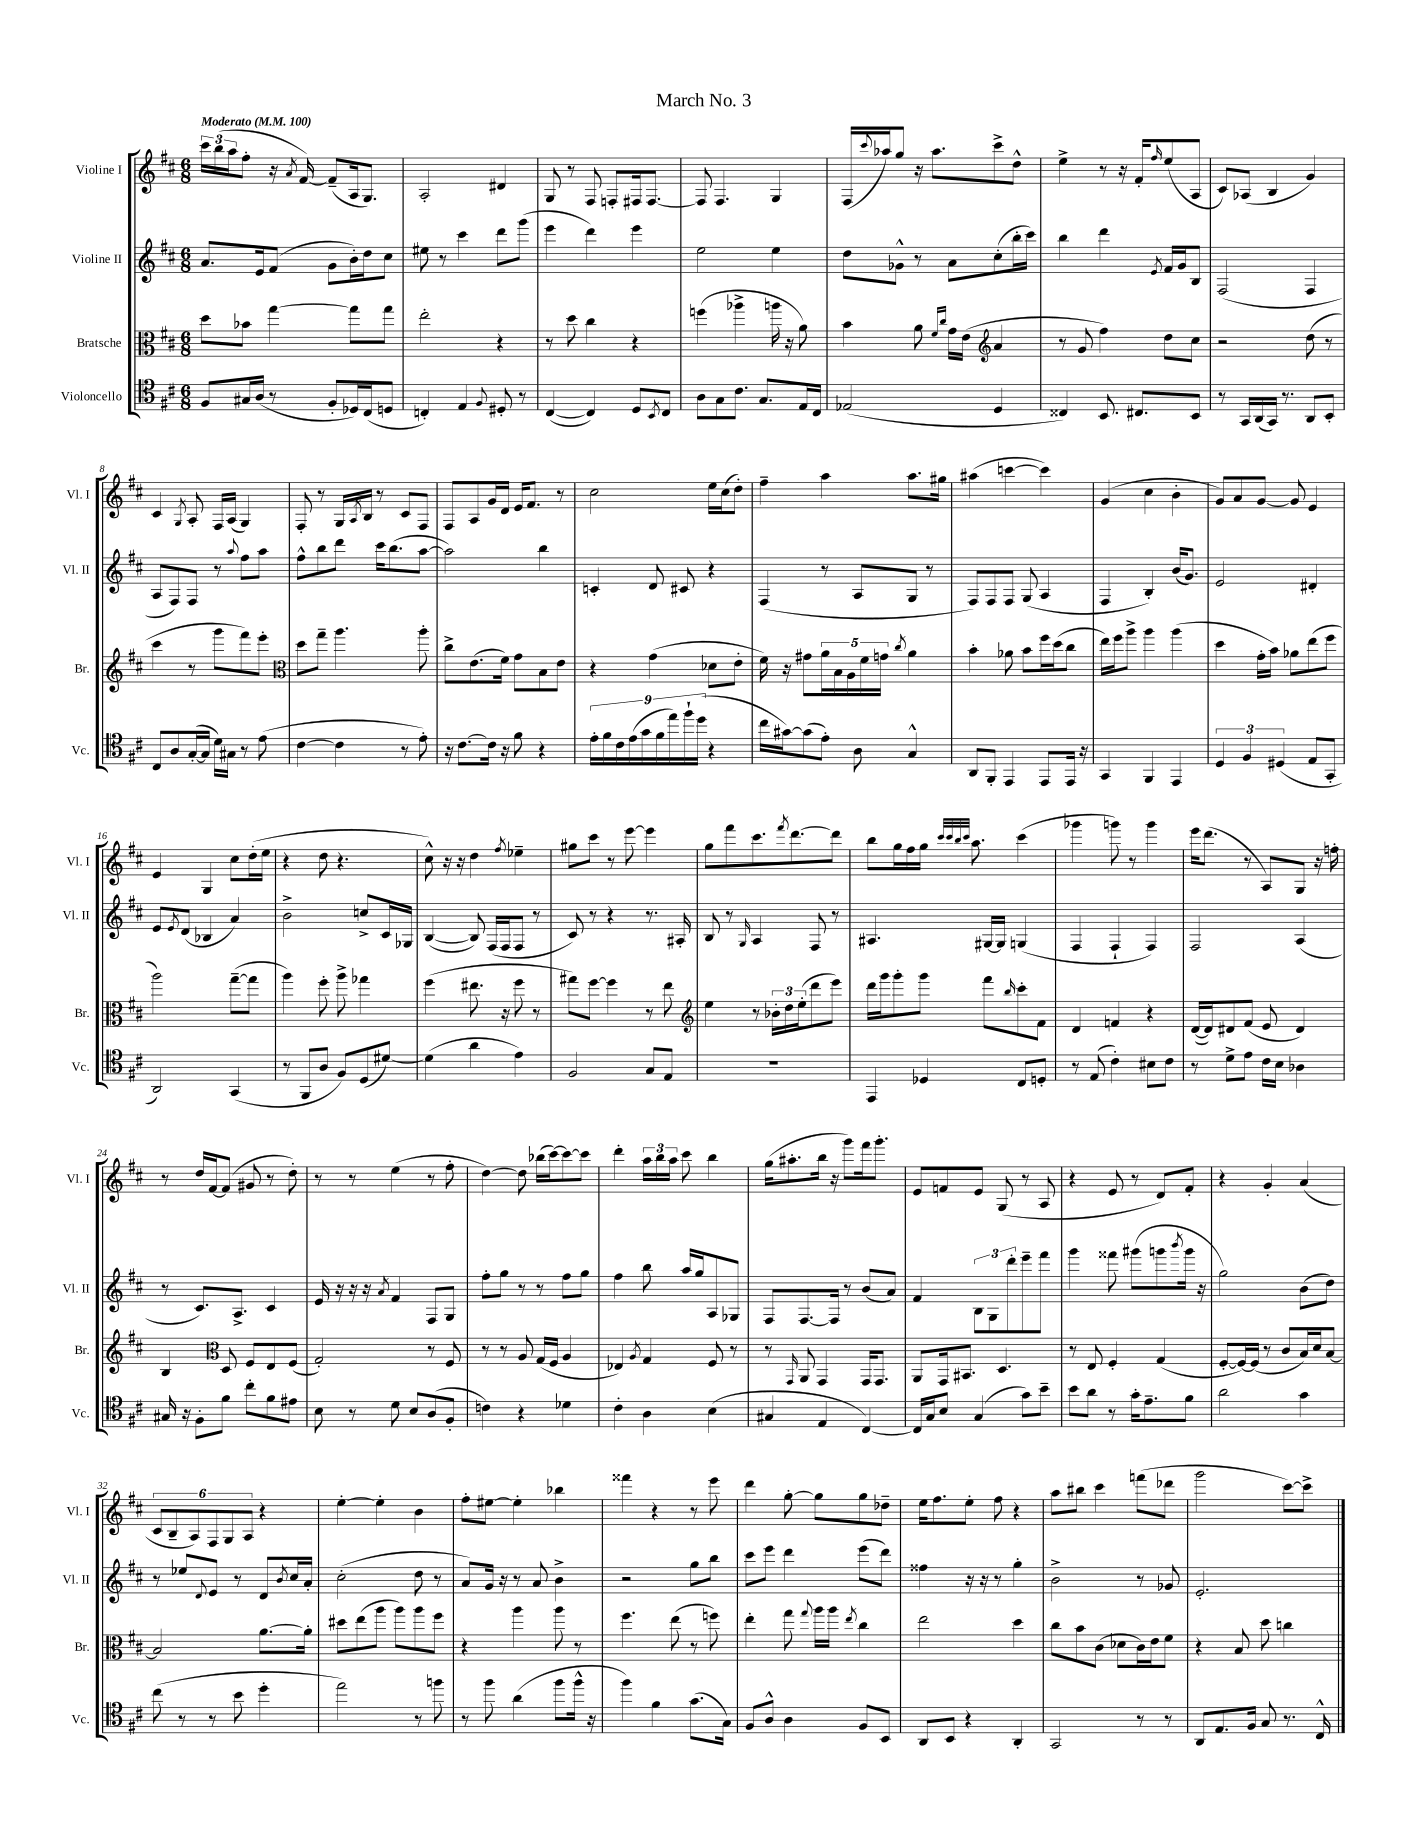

**kern	**kern	**kern	**kern
*part4	*part3	*part2	*part1
*staff4	*staff3	*staff2	*staff1
*I"Violoncello	*I"Bratsche	*I"Violine II	*I"Violine I
*I'Vc.	*I'Br.	*I'Vl. II	*I'Vl. I
*clefC4	*clefC3	*clefG2	*clefG2
*k[f#c#]	*k[f#c#]	*k[f#c#]	*k[f#c#]
*M6/8	*M6/8	*M6/8	*M6/8
*MM100	*MM100	*MM100	*MM100
=1	=1	=1	=1
!	!	!	!LO:TX:a:B:t=Moderato
8F#/L	8dd\L	8.a/L	24ccc#\LL
.	.	.	(24bb\
.	.	.	24aa\J
16G#X/L	8b-X\J	.	8ff#'\J
(16A/JJ	.	16e/k	.
8r	[4gg\	(8f#/J	16r
.	.	.	8qa/
.	.	.	[16f#/)
8F#'/L	.	8g\L	(8f#~/L]
16D-X/L)	8gg\L]	16b'\L)	16A/k
(16C#/J	.	16dd\J	8.G/J)
8Dn/J	8gg\J	8cc#\J	.
=2	=2	=2	=2
4Cn'/)	2ee'\	8ee#X\	2A'/
.	.	8r	.
4E/	.	4ccc#\	.
8qqF#/	.	.	.
8D#X'/	4r	8ddd\L	4d#X/
8r	.	(8ggg\J	.
=3	=3	=3	=3
([4C#/	8r	4eee\	8G/
.	8dd\	.	8r
4C#/])	4cc#\	4ddd\)	8F#/
.	.	.	8Fn'/L
8D/L	4r	4eee\	16F#X/k
.	.	.	[8.F#/J
8qBB/	.	.	.
8C#/J	.	.	.
=4	=4	=4	=4
8A\L	(4ffn\	2ee\	8F#/]
8G\	.	.	4.F#/
8.c#\J	4aa-X^\	.	.
8.G/L	.	.	.
.	16aan\	4ee\	4G/
.	16r	.	.
16E/L	8a\)	.	.
16C#/JJ	.	.	.
=5	=5	=5	=5
(2E-X/	4b\	8dd\L	(16F#/LL
.	.	.	8qqccc#/
.	.	.	16aa-X/J)
.	.	8g-X^^\J	8gg/J
.	8a\	8r	16r
.	.	.	8.aa-\L
.	16qqf#/LL	.	.
.	16qqcc#/JJ	.	.
.	16g\LL	8a\L	.
.	(16e\JJ	.	.
*	*clefG2	*	*
4D/	4a/	(8cc#'\	8ccc#^\
.	.	16bb'\L	8dd^^\J
.	.	16ccc#\JJ)	.
=6	=6	=6	=6
4C##X/)	8r	4bb\	4ee^\
.	8g/	.	.
8.BB/	4ff#\)	4ddd\	8r
.	.	.	16r
8.C#X/L	.	.	16f#'/KL
.	.	8qe/	16qqff#/
.	8dd\L	16f#/LL	(8ee/
.	.	16g/J	.
8BB/J	8cc#\J	8B/J	8A/J
=7	=7	=7	=7
8r	2r	(2F#/	8c#/L)
16GG/LL	.	.	(8A-X/J
(16AA/	.	.	.
16GG/JJ)	.	.	4B/
8.r	.	.	.
8AA/L	(8dd\	4F#/	4g/)
8BB'/J	8r	.	.
!!LO:LB:g=z
=8	=8	=8	=8
8C#/L	4ccc#\	8A/L	4c#/
8A/	.	8F#/)	.
.	.	.	8qG/
([16G'/L	8r	8F#/J	8A'/
16G/JJ]	.	.	.
16d\LL)	8ggg\L	8r	16F#/LL
16G#X\JJ	.	.	(16A/JJ
.	.	8qqaa/	.
8r	8fff#\)	8ff#\L	4G/)
(8e\	8eee'\J	8aa\J	.
=9	=9	=9	=9
*	*clefC3	*	*
[4c#\	8dd\L	8ff#^^\L	8F#'/
.	8gg~\J	8bb\	8r
4c#\]	4.aa\	8ddd\J	16G/LL
.	.	.	8qA/
.	.	.	16B/JJ
.	.	16ccc#\KL	8r
.	.	(8.bb\	.
8r	.	.	8c#/L
8e'\)	8aa'\	[8aa\J	8F#/J
=10	=10	=10	=10
16r	8cc#^\L	2aa\])	8F#/L
[8.c#\L	.	.	.
.	(8.e\	.	8A/
16c#\Jk]	.	.	16g/L
16r	16f#\Jk)	.	16d/JJ
8f#\	8g\L	.	16e/KL
.	.	.	8.f#/J
4r	8B\	4bb\	.
.	8e\J	.	8r
=11	=11	=11	=11
18e'\LL	4r	4cn'/	2cc#\
18f#\	.	.	.
18c#\	.	.	.
(18e\	.	.	.
18g\	.	.	.
.	(4g\	8d/	.
18f#\	.	.	.
18ee\)	.	.	.
.	.	8c#X/	.
18ff#`\	.	.	.
(18dd\JJ	.	.	.
4r	8d-X\L	4r	16ee\LL
.	.	.	(16cc#\J
.	8e'\J	.	8dd'\J)
=12	=12	=12	=12
16cc#\LL	16f#\)	(4F#/	4ff#~\
[16g#X\J)	16r	.	.
(8g#\]	8g#X\L	.	.
8e'\J)	20a\L	8r	4aa\
.	20B\	.	.
.	20A\	.	.
8A\	.	8A/L	.
.	20f#\	.	.
.	20gn\JJ	.	.
.	8qcc#/	.	.
4G^^/	4a\	8G/J	8.aa\L
.	.	8r	.
.	.	.	16gg#X\Jk
=13	=13	=13	=13
8AA/L	4b'\	8F#/L)	(4aa#X\
8FF#'/J	.	8F#/	.
4EE/	8a-X\	8F#/J	[4cccn\
.	8b\L	(8G/	.
8EE/L	16ff#\L	4A/	4ccc\])
.	(16dd\J	.	.
16EE/Jk	8cc#\J	.	.
16r	.	.	.
=14	=14	=14	=14
4GG/	16ee\LL)	4F#/	(4g/
.	16ff#\J	.	.
.	8aa^\J	.	.
4FF#/	4aa\	4B'/)	4cc#\
4EE/	(4aa\	(16b/KL	4b'\
.	.	8.g/J)	.
=15	=15	=15	=15
6D/	4dd\	2e/	8g/L)
.	.	.	8a/
6F#/	.	.	.
.	16g'\LL	.	[8g/J
.	16b\JJ)	.	.
(6D#X/	.	.	.
.	8a-X\L	.	8g/]
8E/L	(8ee\	4d#X'/	4e/
8GG'/J	8ff#\J	.	.
!!LO:LB:g=z
=16	=16	=16	=16
2AA/)	2aa\)	8e/L	4e/
.	.	8qe/	.
.	.	(8d/J	.
.	.	4B-X/	4G/
(4GG/	([8gg~\L	4a/)	8cc#\L
.	8gg\J]	.	(16dd'\L
.	.	.	16ee\JJ
=17	=17	=17	=17
8r	4aa\)	2b^\	4r
8FF#/L	.	.	.
8A/J	8ff#'\	.	8dd\
8F#/L)	8aa^\	.	4.r
(8D/	4gg-X\	8ccn^/L	.
[8d#X/J)	.	16c#/L	.
.	.	16G-X/JJ	.
=18	=18	=18	=18
(4d#\]	(4ff#\	([4B/	8cc#^^\)
.	.	.	16r
.	.	.	16r
4a\	8.ee#X\	8B/])	4dd\
.	.	(16F#/LL	.
.	16r	16F#/J	.
.	.	.	8qff#/
4e\)	8ff#\	8F#/J	4ee-X~\
.	8r	8r	.
=19	=19	=19	=19
2F#/	8gg#X\L)	8c#/)	8gg#X\L
.	[8ff#\J	8r	8ccc#\J
.	4ff#\]	4r	8r
.	.	.	[8eee\
8G/L	8r	8.r	4eee\]
8E/J	8ee\	.	.
.	.	16A#X'/	.
=20	=20	=20	=20
*	*clefG2	*	*
2.r	4ee\	8B/	8gg\L
.	.	8r	8fff#\
.	.	16qqG/	.
.	8r	4A/	8.ccc#\
.	24b-X'\LL	.	.
.	24dd\	.	.
.	.	.	8qfff#/
.	.	.	[8.ddd\
.	(24ee'\J	.	.
.	8ddd\	8F#/	.
.	8eee\J)	8r	8ddd\J]
=21	=21	=21	=21
4EE/	16ddd\LL	4.A#X/	8bb\L
.	16ggg\J	.	.
.	8ggg'\	.	16gg\L
.	.	.	16ff#\
4D-X/	8ggg\J	.	16gg\JJ
.	.	.	32qqccc#/LLL
.	.	.	32qqccc#/
.	.	.	32qqbb/
.	.	.	32qqccc#/JJJ
.	.	.	8.aa\
.	8fff#\L	[16G#X/LL	.
.	.	16G#/JJ]	.
.	16qqbb/	.	.
8C#/L	8ccc#'\	(4Gn/	(4ccc#\
8Dn'/J	8f#\J	.	.
=22	=22	=22	=22
8r	4d/	4F#/	4ggg-X\
(8E/	.	.	.
4c#'\)	4fn/	4F#`/	8gggn\)
.	.	.	8r
8B#X\L	4r	4F#/)	4ggg\
8c#\J	.	.	.
=23	=23	=23	=23
8r	([16d/LL	2F#/	16eee\KL
.	16d/J])	.	(8.ddd\J
8d^\L	8d#X/	.	.
8e\J	(8f#/J	.	8r
16c#\LL	8e/	.	8A/L)
16B\JJ	.	.	.
4A-X\	4d#/)	(4A/	8G/J
.	.	.	16r
.	.	.	16ffn'\
!!LO:LB:g=z
=24	=24	=24	=24
16G#X/	4B/	8r	8r
16r	.	.	.
8F#'\L	.	8.c#/L)	16dd/LL
.	.	.	[16f#/J
*	*clefC3	*	*
8f#\J	8D/	.	(8f#/J]
.	.	8.A^/J	.
8cc#'\L	8F#/L	.	8g#X/
8f#\	8E/	4c#/	8r
8e#X\J	(8F#/J	.	8dd'\)
=25	=25	=25	=25
8B\	2G'/)	16e/	8r
.	.	16r	.
8r	.	16r	8r
.	.	16r	.
.	.	8qa/	.
8d\	.	4f#/	(4ee\
8B/L	.	.	.
(8A/	8r	8F#/L	8r
8F#'/J	8F#/	8G/J	8ff#'\
=26	=26	=26	=26
4cn\)	8r	8ff#'\L	[4dd\)
.	8r	8gg\J	.
4r	8A/	8r	8dd\]
.	(16G/LL	8r	(16bb-X\LL
.	16F#/JJ	.	[16ccc#\J)
4d-X\	4A/	8ff#\L	8ccc#\_
.	.	8gg\J	8ccc#\J]
=27	=27	=27	=27
4c#'\	4E-X/)	4ff#\	4ddd'\
.	8qA/	.	.
4A\	4G/	8bb\	24aa\LL
.	.	.	24bb\
.	.	.	24aa\JJ
.	.	16aa/LL	8ccc#\
.	.	16gg/J	.
(4B\	8F#/	8A/	4bb\
.	8r	8G-X/J	.
=28	=28	=28	=28
4G#X/	8r	8F#/L	(16gg\KL
.	.	.	8.aa#X'\
.	16qqGG/	.	.
.	8AA/	[8.F#/	.
4E/	4GG/	.	16bb\Jk
.	.	16F#/Jk]	16r
.	.	8r	8ggg\L)
[4C#/)	16GG/KL	(8b/L	16fff#\k
.	8.GG/J	.	8.ggg'\J
.	.	8a/J)	.
=29	=29	=29	=29
16C#/LL]	8AA/L	4f#/	8e/L
16G/J	.	.	.
8B/J	16GG/k	.	8fn/
.	8.BB#X/J	.	.
(4G/	.	12B\L	8e/J
.	.	12G\	.
.	4.D/	.	(8G/
.	.	12ddd'\	.
8g\L)	.	8eee~\	8r
8b~\J	.	8fff#\J	8A/
=30	=30	=30	=30
8b\L	8r	4ggg\	4r
8a\J	8E/	.	.
8r	4F#'/	8fff##X\	8e/
16g'\KL	.	(8ggg#X\L	8r
8.e~\	.	.	.
.	(4G/	8gggn\	8d/L)
.	.	8qbbb/	.
8f#\J	.	16ggg\Jk	8f#'/J
.	.	16r	.
=31	=31	=31	=31
2a\	[8F#'/L	2gg\)	4r
.	16F#/L_)	.	.
.	(16F#/JJ]	.	.
.	8r	.	4g'/
.	8c#/L	.	.
4g\	16B/L)	(8b\L	(4a/
.	16d/J	.	.
.	[8B/J	8dd\J)	.
!!LO:LB:g=z
=32	=32	=32	=32
(8cc#\	2B/]	8r	12c#/L
.	.	.	12B~/
8r	.	8ee-X/L	.
.	.	.	12A/)
.	.	8qqd/	.
8r	.	8e/J	12F#/
.	.	.	12G/
8b\	.	8r	.
.	.	.	12A/J
4dd'\	[8.a\L	8d/L	4r
.	.	8qb/	.
.	.	16cc#/L	.
.	16a'\Jk]	16a'/JJ	.
=33	=33	=33	=33
2ee\)	8dd#X\L	(2cc#'\	[4ee'\
.	(8ee\	.	.
.	8aa\J	.	4ee'\]
.	8aa\L)	.	.
8r	8aa\	8dd\	4b\
8ffn\	8ff#\J	8r	.
=34	=34	=34	=34
8r	4r	8a/L)	8ff#'\L
8ff#\	.	16g/Jk	[8ee#X\J
.	.	16r	.
(4a\	4aa\	8r	4ee#'\]
.	.	8a/	.
8ff#\L	8aa\	4b^\	4bb-X\
16ff#^^\Jk	8r	.	.
16r	.	.	.
=35	=35	=35	=35
4ff#\)	4.ff#\	2r	4fff##X\
4f#\	.	.	4r
.	(8ee\	.	.
(8.g\L	8r	8gg\L	8r
.	8ffn\)	8bb\J	8eee\
16G\Jk)	.	.	.
=36	=36	=36	=36
8F#/L	4ee'\	8ccc#\L	4ddd\
8A^^/J	.	8eee\J	.
4A\	8gg\	4ddd\	[8gg'\
.	8qqgg/	.	.
.	16aa\LL	.	8gg\L]
.	16aa\JJ	.	.
.	8qee/	.	.
8F#/L	4cc#\	(8eee\L	8gg\
8BB/J	.	8ddd\J)	8dd-X~\J
=37	=37	=37	=37
8AA/L	2ee\	4ff##X\	16ee\KL
.	.	.	8.ff#\
8BB/J	.	.	.
4r	.	16r	8ee'\J
.	.	16r	.
.	.	8r	8ff#\
4AA'/	4dd\	4gg'\	4r
=38	=38	=38	=38
2GG/	8cc#\L	2b^\	8aa\L
.	8b\	.	8bb#X\J
.	(8c#\J	.	4ccc#\
.	8d-X\L	.	.
8r	16c#\L)	8r	(8fffn\L
.	16e\J	.	.
8r	8f#\J	8g-X/	8ddd-X\J
=39	=39	=39	=39
8AA/L	4r	2.e'/	2ggg\
8.E/	.	.	.
.	8B/	.	.
16F#/Jk	.	.	.
8G/	8dd\	.	.
8.r	4ccn\	.	[8ccc#\L)
.	.	.	8ccc#^\J]
16C#^^/	.	.	.
==	==	==	==
*-	*-	*-	*-
